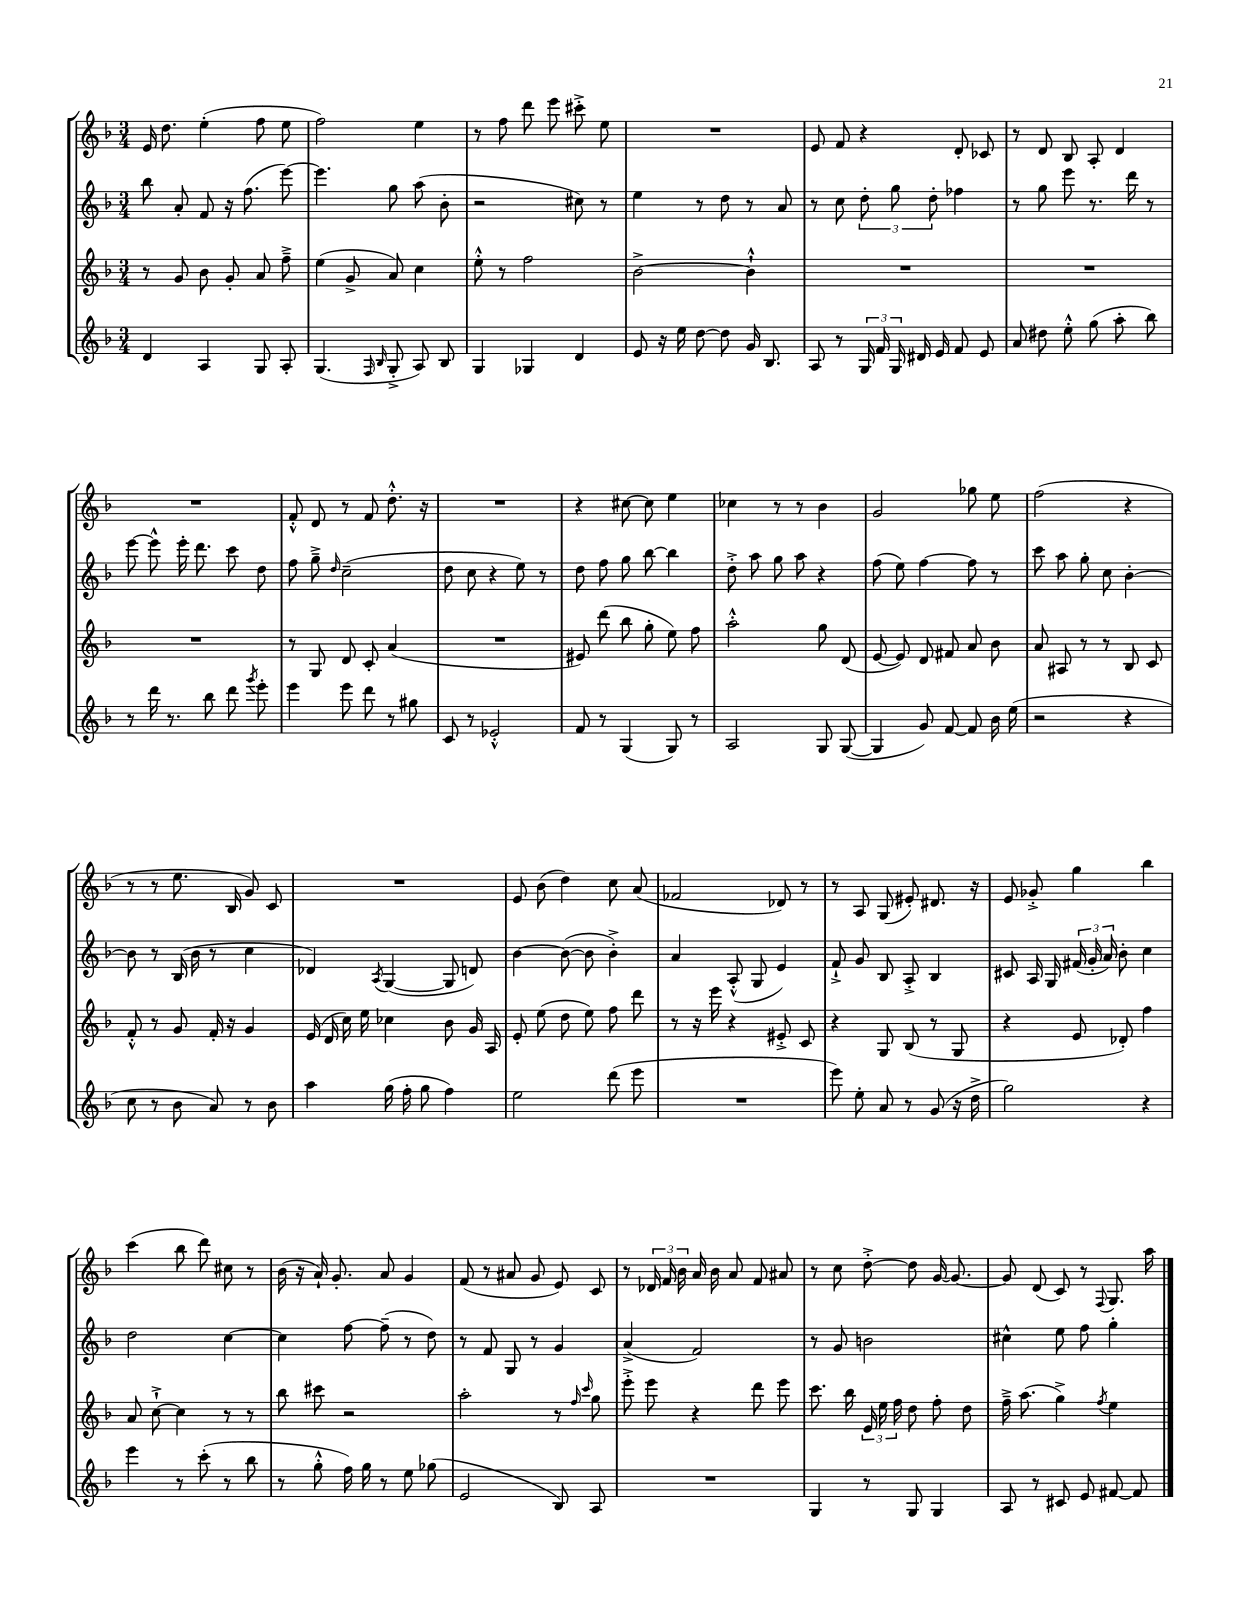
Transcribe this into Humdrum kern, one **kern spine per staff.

**kern	**kern	**kern	**kern
*staff4	*staff3	*staff2	*staff1
*clefG2	*clefG2	*clefG2	*clefG2
*k[b-]	*k[b-]	*k[b-]	*k[b-]
*M3/4	*M3/4	*M3/4	*M3/4
4d	8r	8bb-	16e
.	.	.	8.dd
.	8g	8a'	.
4A	8b-	8f	(4ee'
.	8g'	16r	.
.	.	(8.ff	.
8G	8a	.	8ff
8A'	8ff~^	[8eee)	8ee
=	=	=	=
(4.G	(4ee	4.eee]	2ff)
.	8g^	.	.
16qqF	.	.	.
16qqB-	.	.	.
8G'^	8a)	8gg	.
8A)	4cc	(8aa	4ee
8B-	.	8b-'	.
=	=	=	=
4G	8ee'^^	2r	8r
.	8r	.	8ff
4G-	2ff	.	8ddd
.	.	.	8eee
4d	.	8cc#)	8ccc#'^
.	.	8r	8ee
=	=	=	=
8e	[2b-^	4ee	2.r
16r	.	.	.
16ee	.	.	.
[8dd	.	8r	.
8dd]	.	8dd	.
16g	4b-`^^]	8r	.
8.B-	.	.	.
.	.	8a	.
=	=	=	=
8A	2.r	8r	8e
8r	.	8cc	8f
24G	.	12dd'	4r
24f	.	.	.
24G	.	12gg	.
16d#	.	.	.
.	.	12dd'	.
16e	.	.	.
8f	.	4ff-	8d'
8e	.	.	8c-
=	=	=	=
8a	2.r	8r	8r
8dd#	.	8gg	8d
8ee'^^	.	8eee	8B-
(8gg	.	8.r	8A'
8aa'	.	.	4d
.	.	16ddd	.
8bb-)	.	8r	.
=	=	=	=
8r	2.r	[8eee	2.r
16ddd	.	8eee^^]	.
8.r	.	.	.
.	.	16eee'	.
.	.	8.ddd	.
8bb-	.	.	.
8ddd	.	8ccc	.
8qggg	.	.	.
8eee'	.	8dd	.
=	=	=	=
4eee	8r	8ff	8f'^^
.	8G	8gg~^	8d
.	.	16qqdd	.
8eee	8d	(2cc~	8r
8ddd	8c'	.	8f
8r	(4a	.	8.dd'^^
8gg#	.	.	.
.	.	.	16r
=	=	=	=
8c	2.r	8dd	2.r
8r	.	8cc	.
2e-'^^	.	4r	.
.	.	8ee)	.
.	.	8r	.
=	=	=	=
8f	8e#)	8dd	4r
8r	(8ddd	8ff	.
(4G	8bb-	8gg	[8cc#
.	8gg'	[8bb-	8cc#]
8G)	8ee)	4bb-]	4ee
8r	8ff	.	.
=	=	=	=
2A	2aa'^^	8dd'^	4cc-
.	.	8aa	.
.	.	8gg	8r
.	.	8aa	8r
8G	8gg	4r	4b-
([8G	(8d	.	.
=	=	=	=
4G]	[8e	(8ff	2g
.	8e])	8ee)	.
8g)	8d	[4ff	.
[8f	8f#	.	.
8f]	8a	8ff]	8gg-
16b-	8b-	8r	8ee
(16ee	.	.	.
=	=	=	=
2r	8a	8ccc	(2ff
.	8A#	8aa	.
.	8r	8gg'	.
.	8r	8cc	.
4r	8B-	[4b-'	4r
.	8c	.	.
=	=	=	=
8cc	8f'^^	8b-]	8r
8r	8r	8r	8r
8b-	8g	(16B-	8.ee
.	.	16b-	.
8a)	16f'	8r	.
.	16r	.	16B-
8r	4g	4cc	8g)
8b-	.	.	8c
=	=	=	=
4aa	(16e	4d-)	2.r
.	16d	.	.
.	16cc)	.	.
.	16ee	.	.
.	.	8qA	.
(16gg	4cc-	([4G	.
16ff'	.	.	.
8gg	.	.	.
4ff)	8b-	8G]	.
.	16g	8d)	.
.	16A	.	.
=	=	=	=
2ee	8e'	[4b-	8e
.	(8ee	.	(8b-
.	8dd	(8b-_	4dd)
.	8ee)	8b-]	.
(8ddd	8ff	4b-'^)	8cc
8eee	8ddd	.	(8a
=	=	=	=
2.r	8r	4a	2f-
.	16r	.	.
.	16eee	.	.
.	4r	(8A'^^	.
.	.	8G	.
.	8e#'^	4e)	8d-)
.	8c	.	8r
=	=	=	=
8eee)	4r	8f`^	8r
8ee'	.	8g	8A
8a	8G	8B-	(8G
8r	(8B-	8A'^	8e#')
(8g	8r	4B-	8.d#
16r	8G	.	.
16dd^	.	.	16r
=	=	=	=
2gg)	4r	8c#	8e
.	.	16A	8g-'^
.	.	16G	.
.	8e	(24f#	4gg
.	.	24g'	.
.	.	24a)	.
.	8d-')	8b-'	.
4r	4ff	4cc	4bb-
=	=	=	=
4eee	8a	2dd	(4ccc
.	[8cc`^	.	.
8r	4cc]	.	8bb-
(8ccc'	.	.	8ddd)
8r	8r	[4cc	8cc#
8bb-	8r	.	8r
=	=	=	=
8r	8bb-	4cc]	(16b-
.	.	.	16r
8gg'^^	8ccc#	.	16a`)
.	.	.	8.g'
16ff)	2r	[8ff	.
16gg	.	.	.
8r	.	(8ff~]	8a
8ee	.	8r	4g
(8gg-	.	8dd)	.
=	=	=	=
2e	2aa'	8r	(8f
.	.	8f	8r
.	.	8G	8a#
.	.	8r	8g
8B-)	8r	4g	8e)
.	16qqff	.	.
.	16qqccc	.	.
8A	8gg	.	8c
=	=	=	=
2.r	8eee'^	(4a^	8r
.	8eee	.	24d-
.	.	.	24f
.	.	.	24b-
.	4r	2f)	16a
.	.	.	16b-
.	.	.	8a
.	8ddd	.	8f
.	8eee	.	8a#
=	=	=	=
4G	8.ccc	8r	8r
.	.	8g	8cc
.	16bb-	.	.
8r	24e	2b	[8dd'^
.	24ee	.	.
.	24ff	.	.
8G	8dd	.	8dd]
4G	8ff'	.	[16g
.	.	.	8.g_
.	8dd	.	.
=	=	=	=
8A	16ff~^	4cc#^^	8g]
.	(8.aa	.	.
8r	.	.	(8d
8c#	4gg^)	8ee	8c)
8e	.	8ff	8r
.	8qff	.	8qqF
[8f#	4ee	4gg'	8.G
8f#]	.	.	.
.	.	.	16aa
==	==	==	==
*-	*-	*-	*-
